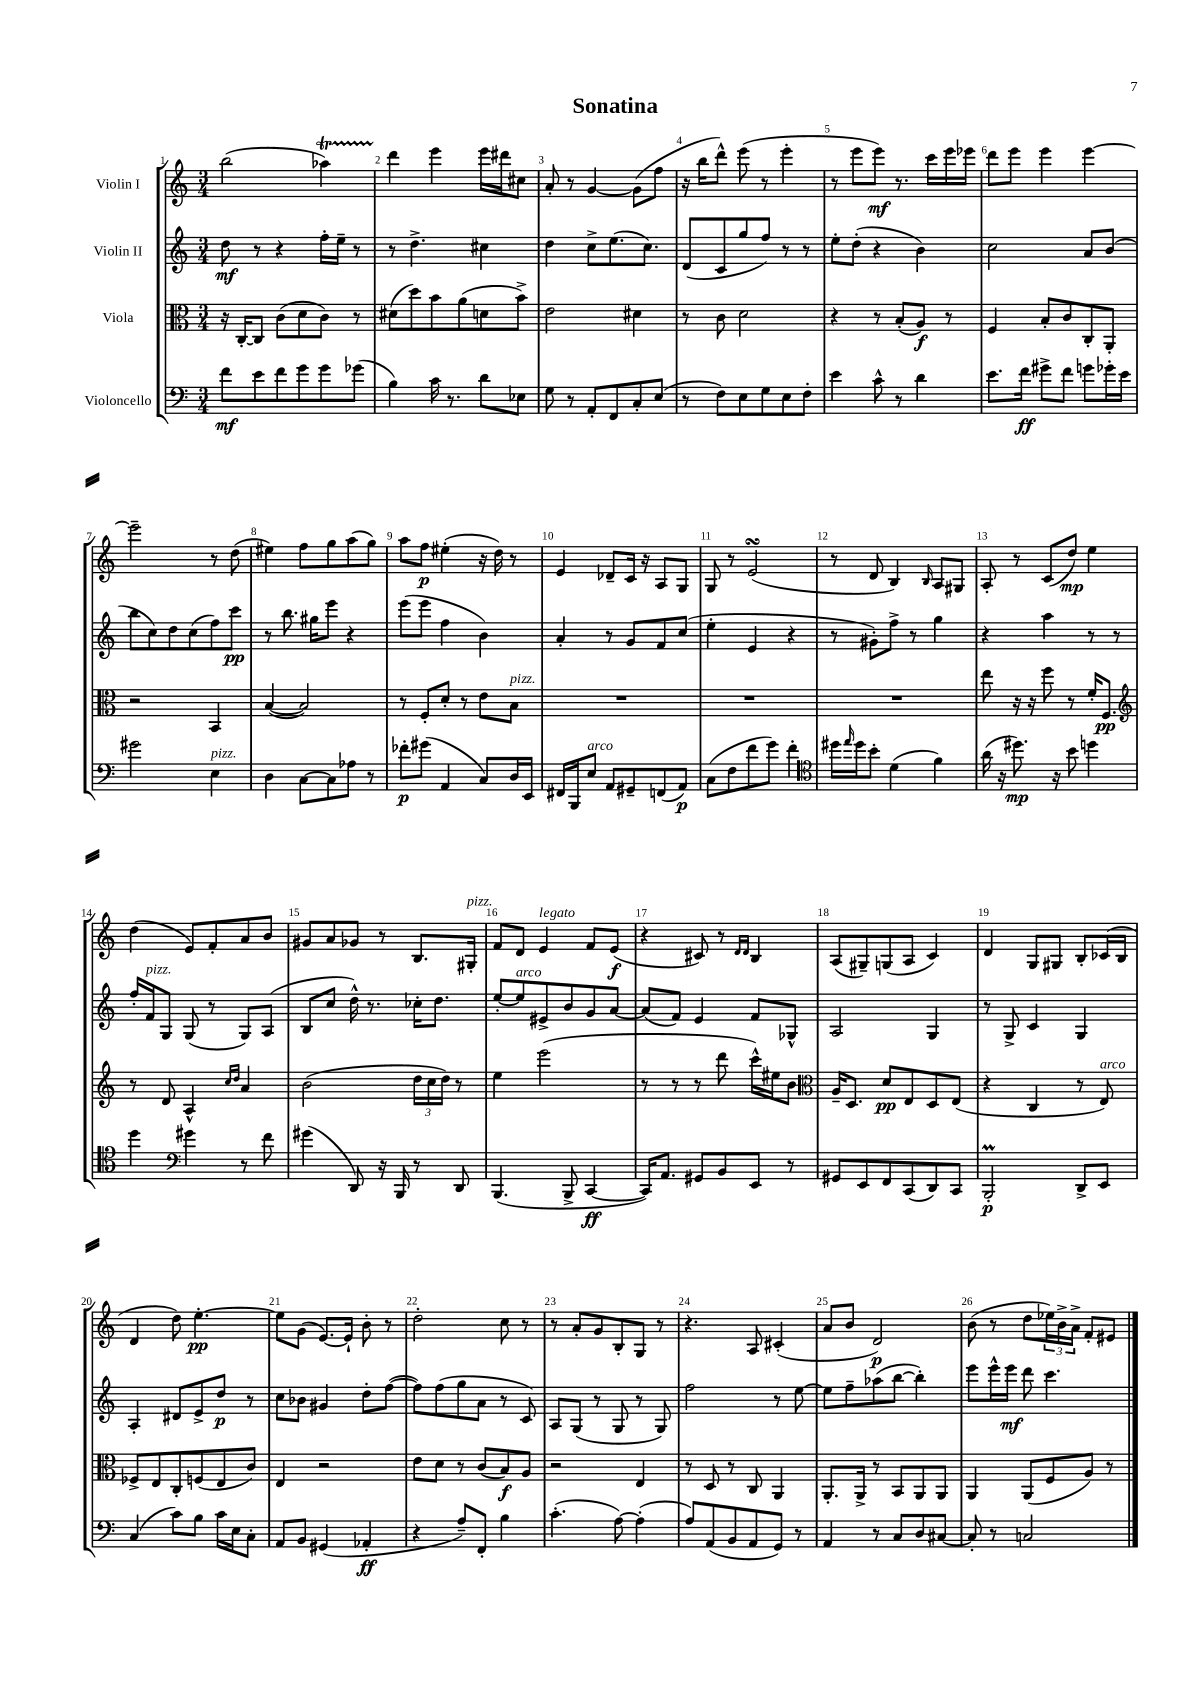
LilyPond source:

\header { title = "Sonatina" }
<<
\new StaffGroup <<
\new Staff = "s0" \with { instrumentName = "Violin I" } {
    \clef treble \key c \major \numericTimeSignature \time 3/4
    b''2( aes''4\startTrillSpan) |
    d'''4\stopTrillSpan e'''4 e'''16 dis'''16 cis''8 |
    a'8-. r8 g'4~ g'8( f''8 |
    r16 b''16 d'''8-^) e'''8( r8 e'''4-. |
    r8 e'''8 e'''8\mf) r8. c'''16 e'''16 ees'''16 |
    d'''8 e'''8 e'''4 e'''4~ |
    e'''2-- r8 d''8( |
    eis''4) f''8 g''8 a''8( g''8) |
    a''8 f''8\p eis''4-.( r16 d''16) r8 |
    e'4 des'8-- c'16 r16 a8 g8 |
    g8 r8 e'2\turn( |
    r8 d'8 b4) \grace { b16 } a8 gis8 |
    a8-. r8 c'8( d''8\mp) e''4 |
    d''4( e'8) f'8-. a'8 b'8 |
    gis'8 a'8 ges'8 r8 b8. gis16-.^\markup { \italic "pizz." } |
    f'8 d'8 e'4^\markup { \italic "legato" } f'8 e'8\f( |
    r4 cis'8) r8 \grace { d'16 d'16 } b4 |
    a8( gis8--) g8( a8 c'4) |
    d'4 g8 gis8 b8-. ces'16( b16 |
    d'4 d''8) e''4.~-.\pp |
    e''8 g'8( e'8.~) e'16-! b'8-. r8 |
    d''2-. c''8 r8 |
    r8 a'8-. g'8 b8-. g8 r8 |
    r4. a8 cis'4-.( |
    a'8 b'8 d'2\p) |
    b'8( r8 d''8 \tuplet 3/2 { ees''16) b'16-> a'16-> } f'8-. eis'8 \bar "|." |
}
\new Staff = "s1" \with { instrumentName = "Violin II" } {
    \clef treble \key c \major \numericTimeSignature \time 3/4
    d''8\mf r8 r4 f''16-. e''16-- r8 |
    r8 d''4.-> cis''4 |
    d''4 c''8-> e''8.( c''8.) |
    d'8( c'8 g''8 f''8) r8 r8 |
    e''8-. d''8-.( r4 b'4) |
    c''2 a'8 b'8( |
    b''8 c''8) d''8 c''8( f''8) c'''8\pp |
    r8 b''8. gis''16 e'''8 r4 |
    e'''8( e'''8 f''4 b'4) |
    a'4-. r8 g'8 f'8 c''8( |
    e''4-. e'4 r4 |
    r8 gis'8-.) f''8-> r8 g''4 |
    r4 a''4 r8 r8 |
    f''16-. f'16^\markup { \italic "pizz." } g8 g8( r8 g8) a8( |
    b8 c''8 d''16-^) r8. ces''16-. d''8. |
    e''8~-. e''8^\markup { \italic "arco" } eis'8-> b'8 g'8 a'8~ |
    a'8( f'8) e'4 f'8 ges8-^ |
    a2 g4 |
    r8 g8-> c'4 g4 |
    a4-. dis'8 e'8-> d''8\p r8 |
    c''8 bes'8 gis'4 d''8-. f''8~( |
    f''8) f''8( g''8 a'8 r8 c'8) |
    a8 g8( r8 g8 r8 g8) |
    f''2 r8 e''8~ |
    e''8 f''8-- aes''8( b''8~ b''4-.) |
    e'''8 e'''16-^ e'''16\mf d'''8 c'''4. \bar "|." |
}
\new Staff = "s2" \with { instrumentName = "Viola" } {
    \clef alto \key c \major \numericTimeSignature \time 3/4
    r16 c16~-. c8 c'8( d'8 c'8) r8 |
    dis'8( d''8) b'8 a'8( d'8 b'8->) |
    e'2 dis'4 |
    r8 c'8 d'2 |
    r4 r8 b8-.( a8\f) r8 |
    f4 b8-. c'8 c8-. a,8-. |
    r2 b,4 |
    b4~( b2) |
    r8 f8-. d'8-. r8 e'8 b8^\markup { \italic "pizz." } |
    R2. |
    R2. |
    R2. |
    e''8 r16 r16 f''8 r8 f'16-. f8.\pp |
    \clef treble r8 d'8 a4-^ \grace { c''16 d''16 } a'4 |
    b'2( \tuplet 3/2 { d''16 c''16 d''16) } r8 |
    e''4 e'''2( |
    r8 r8 r8 d'''8 c'''16-^) eis''16 b'8 |
    \clef alto a16-- d8. d'8\pp e8 d8 e8( |
    r4 c4 r8 e8^\markup { \italic "arco" }) |
    fes8-> e8 c8-. f8( e8 c'8) |
    e4 r2 |
    e'8 d'8 r8 c'8( b8\f) a8 |
    r2 e4 |
    r8 d8 r8 c8 a,4 |
    a,8.-. a,16-> r8 b,8 a,8 a,8 |
    a,4 a,8( f8 a8) r8 \bar "|." |
}
\new Staff = "s3" \with { instrumentName = "Violoncello" } {
    \clef bass \key c \major \numericTimeSignature \time 3/4
    f'8\mf e'8 f'8 g'8 g'8 ges'8( |
    b4) c'16 r8. d'8 ees8 |
    g8 r8 a,8-. f,8 c8-. e8( |
    r8 f8) e8 g8 e8 f8-. |
    e'4 c'8-^ r8 d'4 |
    e'8. f'16\ff gis'8-> f'8 g'8 ges'16-. e'16 |
    gis'2 e4^\markup { \italic "pizz." } |
    d4 c8~ c8 aes8 r8 |
    fes'8-.\p gis'8( a,4 c8) d16 e,16 |
    fis,16 b,,16 e8^\markup { \italic "arco" } a,8 gis,8-- f,8( a,8\p) |
    c8( f8 f'8 g'8) f'4-. |
    \clef tenor dis''16 \grace { e''16 } dis''16 b'8-. d'4( f'4) |
    a'16( r16 dis''8.\mp) r16 b'8 d''4 |
    d''4 \clef bass gis'4 r8 f'8 |
    gis'4( d,8) r16 b,,16 r8 d,8 |
    b,,4.( b,,8-> c,4~\ff |
    c,16) a,8. gis,8 b,8 e,8 r8 |
    gis,8 e,8 f,8 c,8( d,8) c,8 |
    b,,2-.\prall\p d,8-> e,8 |
    c4( c'8) b8 c'16 e16 c8-. |
    a,8 b,8 gis,4( aes,4-.\ff |
    r4 a8--) f,8-. b4 |
    c'4.-.( a8~) a4-.( |
    a8) a,8( b,8 a,8 g,8) r8 |
    a,4 r8 c8 d8 cis8~ |
    cis8-. r8 c2 \bar "|." |
}
>>
>>
\layout { \context { \Score \override BarNumber.break-visibility = ##(#f #t #t) barNumberVisibility = #all-bar-numbers-visible } }
